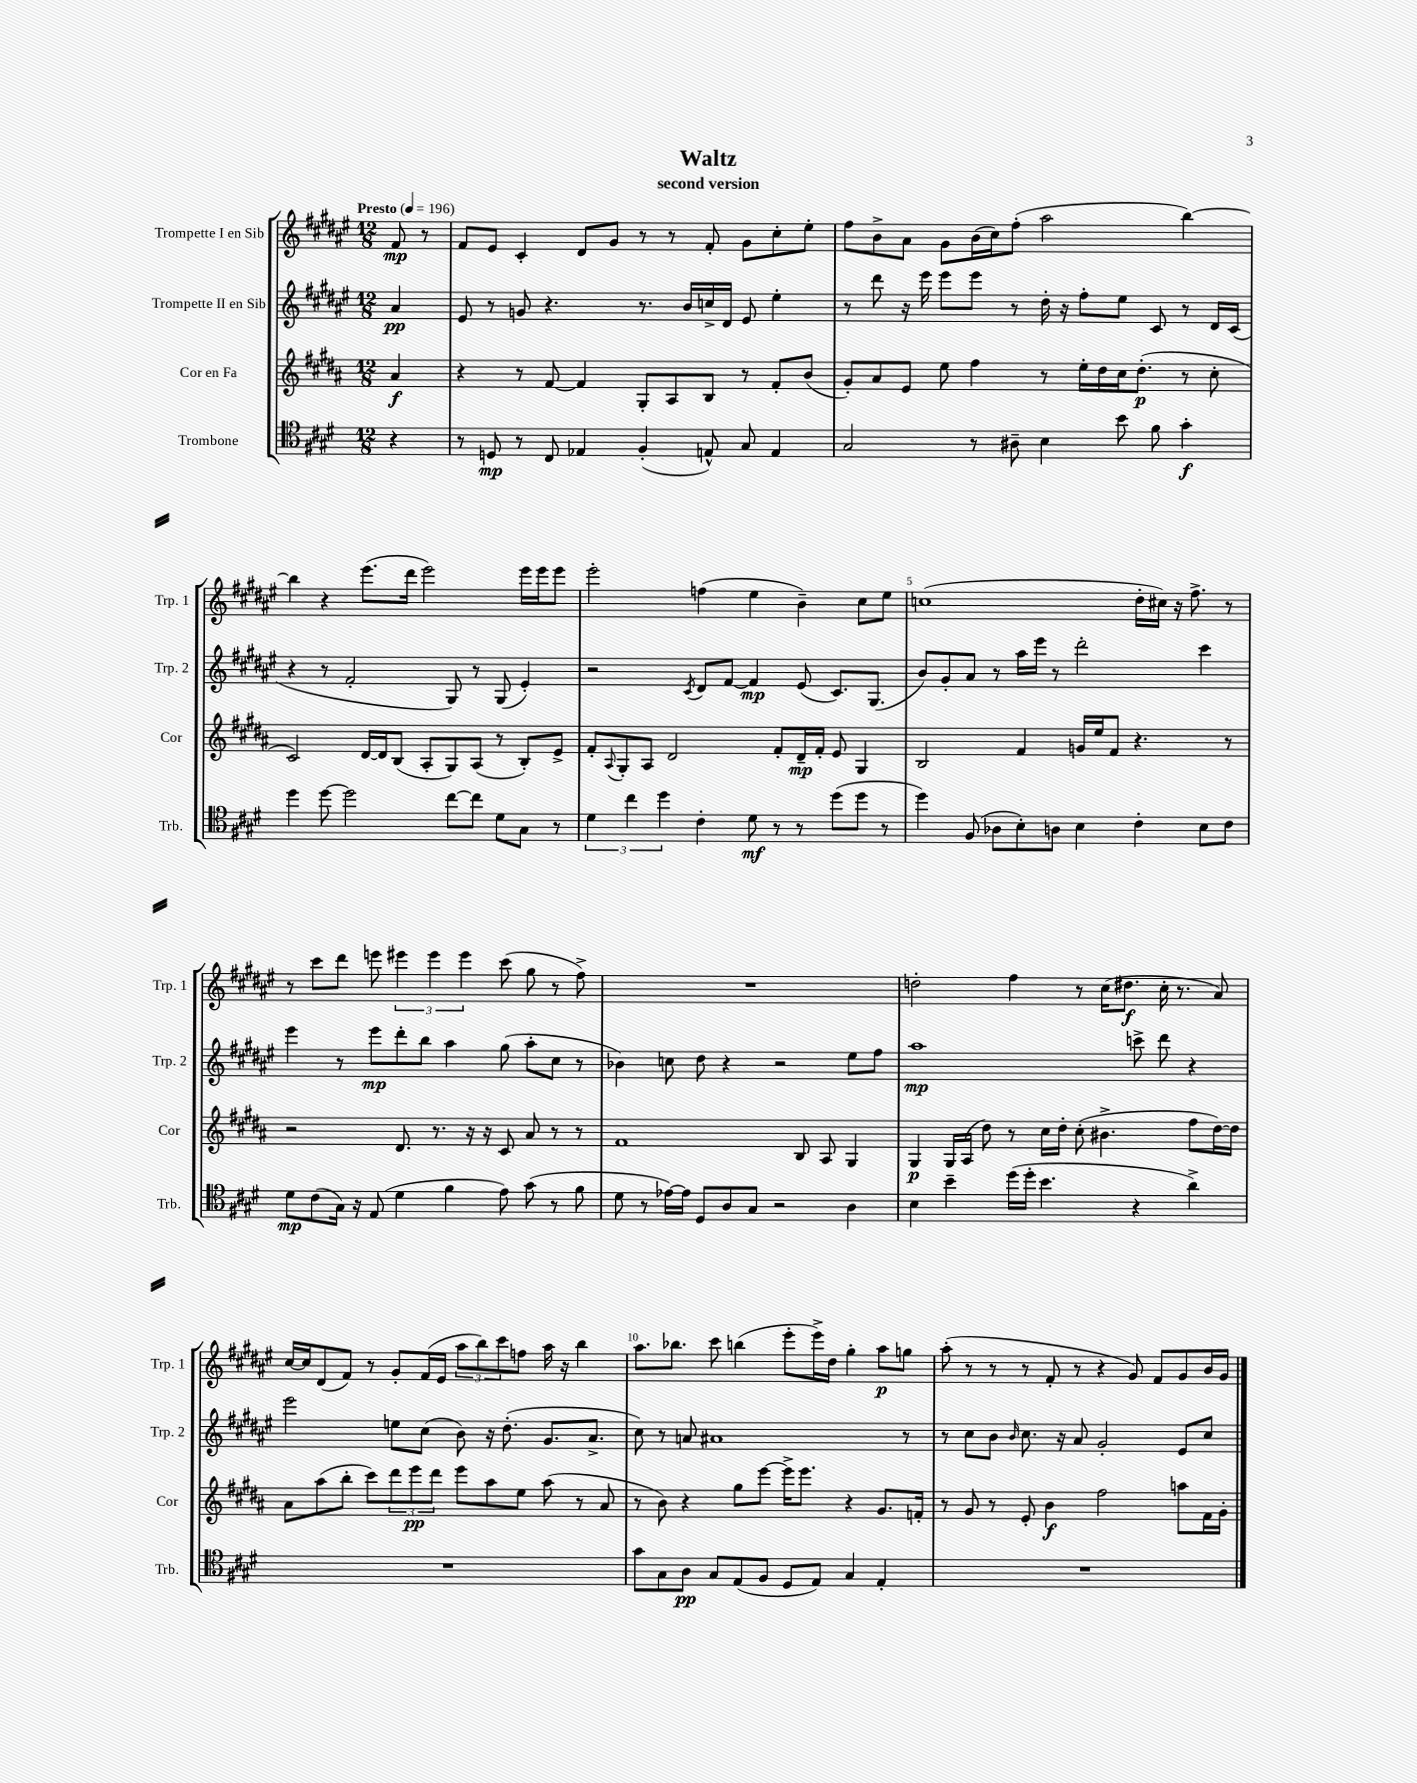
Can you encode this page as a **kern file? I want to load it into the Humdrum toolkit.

**kern	**kern	**kern	**kern
*staff4	*staff3	*staff2	*staff1
*clefC4	*clefG2	*clefG2	*clefG2
*k[f#c#g#d#]	*k[f#c#g#d#a#]	*k[f#c#g#d#a#e#]	*k[f#c#g#d#a#e#]
*M12/8	*M12/8	*M12/8	*M12/8
*MM196	*MM196	*MM196	*MM196
4r	4a#	4a#	8f#
.	.	.	8r
=	=	=	=
8r	4r	8e#	8f#
8D	.	8r	8e#
8r	8r	8g	4c#'
8C#	[8f#	4.r	.
4E-	4f#]	.	8d#
.	.	.	8g#
(4F#'	8G#'	8.r	8r
.	8A#	.	8r
.	.	16b	.
8E^^)	8B	16cc^	8f#'
.	.	16d#	.
8G#	8r	8e#	8g#
4E	8f#'	4ee#'	8cc#'
.	(8b	.	8ee#'
=	=	=	=
2G#	8g#')	8r	8ff#
.	8a#	8ddd#	8b^
.	8e	16r	8a#
.	.	16eee#	.
.	8ee	8eee#	8g#
8r	4ff#	8eee#	(16b
.	.	.	16cc#)
8A#~	.	8r	(8ff#'
4B	8r	16dd#'	2aa#
.	.	16r	.
.	16ee'	8ff#'	.
.	16dd#	.	.
8b	16cc#	8ee#	.
.	(8.dd#'	.	.
8f#	.	8c#	.
4g#'	8r	8r	[4bb)
.	8cc#'	16d#	.
.	.	(16c#	.
=	=	=	=
4dd#	2c#)	4r	4bb]
[8dd#	.	8r	4r
2dd#]	.	2f#'	.
.	[16d#	.	(8.eee#
.	16d#]	.	.
.	(8B	.	.
.	.	.	16ddd#
.	8A#'	.	2eee#)
[8cc#	8G#)	8G#)	.
8cc#]	(8A#	8r	.
8d#	8r	(8G#	.
8G#	8B')	4e#')	16eee#
.	.	.	16eee#
8r	8e^	.	8eee#
=	=	=	=
6d#	8f#'	2r	2eee#'
.	8qqA#	.	.
.	8G#'	.	.
6cc#	.	.	.
.	8A#	.	.
6dd#	.	.	.
.	2d#	.	.
.	.	8qc#	.
4c#'	.	8d#	(4ff
.	.	[8f#	.
8d#	.	4f#]	4ee#
8r	8f#'	.	.
8r	16d#~	(8e#	4b~)
.	16f#'	.	.
(8dd#	8e	8.c#)	.
8dd#	4G#	.	8cc#
.	.	(8.G#	.
8r	.	.	8ee#
=	=	=	=
4dd#)	2B	8b)	(1cc
.	.	8g#'	.
(8F#	.	8a#	.
8A-	.	8r	.
8B')	4f#	16aa#	.
.	.	16eee#	.
8A	.	8r	.
4B	16g	2ddd#'	.
.	16ee	.	.
.	8f#	.	.
4c#'	4.r	.	16dd#'
.	.	.	16cc#)
.	.	.	16r
.	.	.	8.ff#^
8B	.	4ccc#	.
8c#	8r	.	8r
=	=	=	=
8d#	2r	4eee#	8r
(8c#	.	.	8ccc#
16G#)	.	8r	8ddd#
16r	.	.	.
(8E	.	8eee#	8eee
4d#	8.d#	8ddd#'	6eee#
.	.	8bb	.
.	.	.	6eee#
.	8.r	.	.
4f#	.	4aa#	.
.	.	.	6eee#
.	16r	.	.
.	16r	.	.
8e)	8c#	(8gg#	(8ccc#
(8g#	8a#	8aa#'	8gg#
8r	8r	8cc#	8r
8f#	8r	8r	8ff#^)
=	=	=	=
8d#	1f#	4b-)	1.r
8r	.	.	.
[16e-)	.	8cc	.
16e-]	.	.	.
8D#	.	8dd#	.
8A	.	4r	.
8G#	.	.	.
2r	.	2r	.
.	8B	.	.
.	8A#	.	.
4A	4G#	8ee#	.
.	.	8ff#	.
=	=	=	=
4B	4G#	1aa#	2dd'
4b~	16G#	.	.
.	(16A#	.	.
.	8dd#)	.	.
(16dd#	8r	.	4ff#
16dd#'	.	.	.
4.b	16cc#	.	.
.	16dd#'	.	.
.	(8cc#'	.	8r
.	4.b#^	.	(16cc#
.	.	.	8.dd#
4r	.	8ccc^	.
.	.	8ddd#	16cc#'
.	.	.	8.r
4a^)	8ff#	4r	.
.	[16dd#)	.	8a#)
.	16dd#]	.	.
=	=	=	=
1.r	8a#	2eee#	[16cc#
.	.	.	16cc#]
.	(8aa#	.	(8d#
.	8bb'	.	8f#)
.	8ccc#)	.	8r
.	12ddd#	8ee	8g#'
.	12eee	.	.
.	.	(8cc#	(16f#
.	12ddd#	.	.
.	.	.	16e#
.	8eee	8b)	12aa#
.	.	.	12bb)
.	8aa#	16r	.
.	.	.	12ccc#
.	.	(8.dd#'	.
.	8ee	.	8ff
.	(8aa#	8.g#	16aa#
.	.	.	16r
.	8r	.	4bb
.	.	8.a#^	.
.	8a#	.	.
=	=	=	=
8g#	8r	8cc#)	8.aa#
8G#	8b)	8r	.
.	.	.	8.bb-
8A	4r	8a	.
8G#	.	1a#	8ccc#
(8E	8gg#	.	(4bb
8F#	[8eee	.	.
8D#	16eee^]	.	8eee#'
.	8.eee	.	.
8E)	.	.	16eee#^)
.	.	.	16dd#
4G#	4r	.	4gg#'
4E'	8.g#	.	8aa#
.	.	8r	8gg
.	16f'	.	.
=	=	=	=
1.r	8r	8r	(8aa#'
.	8g#	8cc#	8r
.	8r	8b	8r
.	.	16qqb	.
.	8e'	8.cc#	8r
.	4b	.	8f#'
.	.	16r	.
.	.	8a#	8r
.	2ff#	2g#'	4r
.	.	.	8g#)
.	.	.	8f#
.	8aa	8e#	8g#
.	16f#	8cc#	16b
.	16g#'	.	16g#
==	==	==	==
*-	*-	*-	*-
